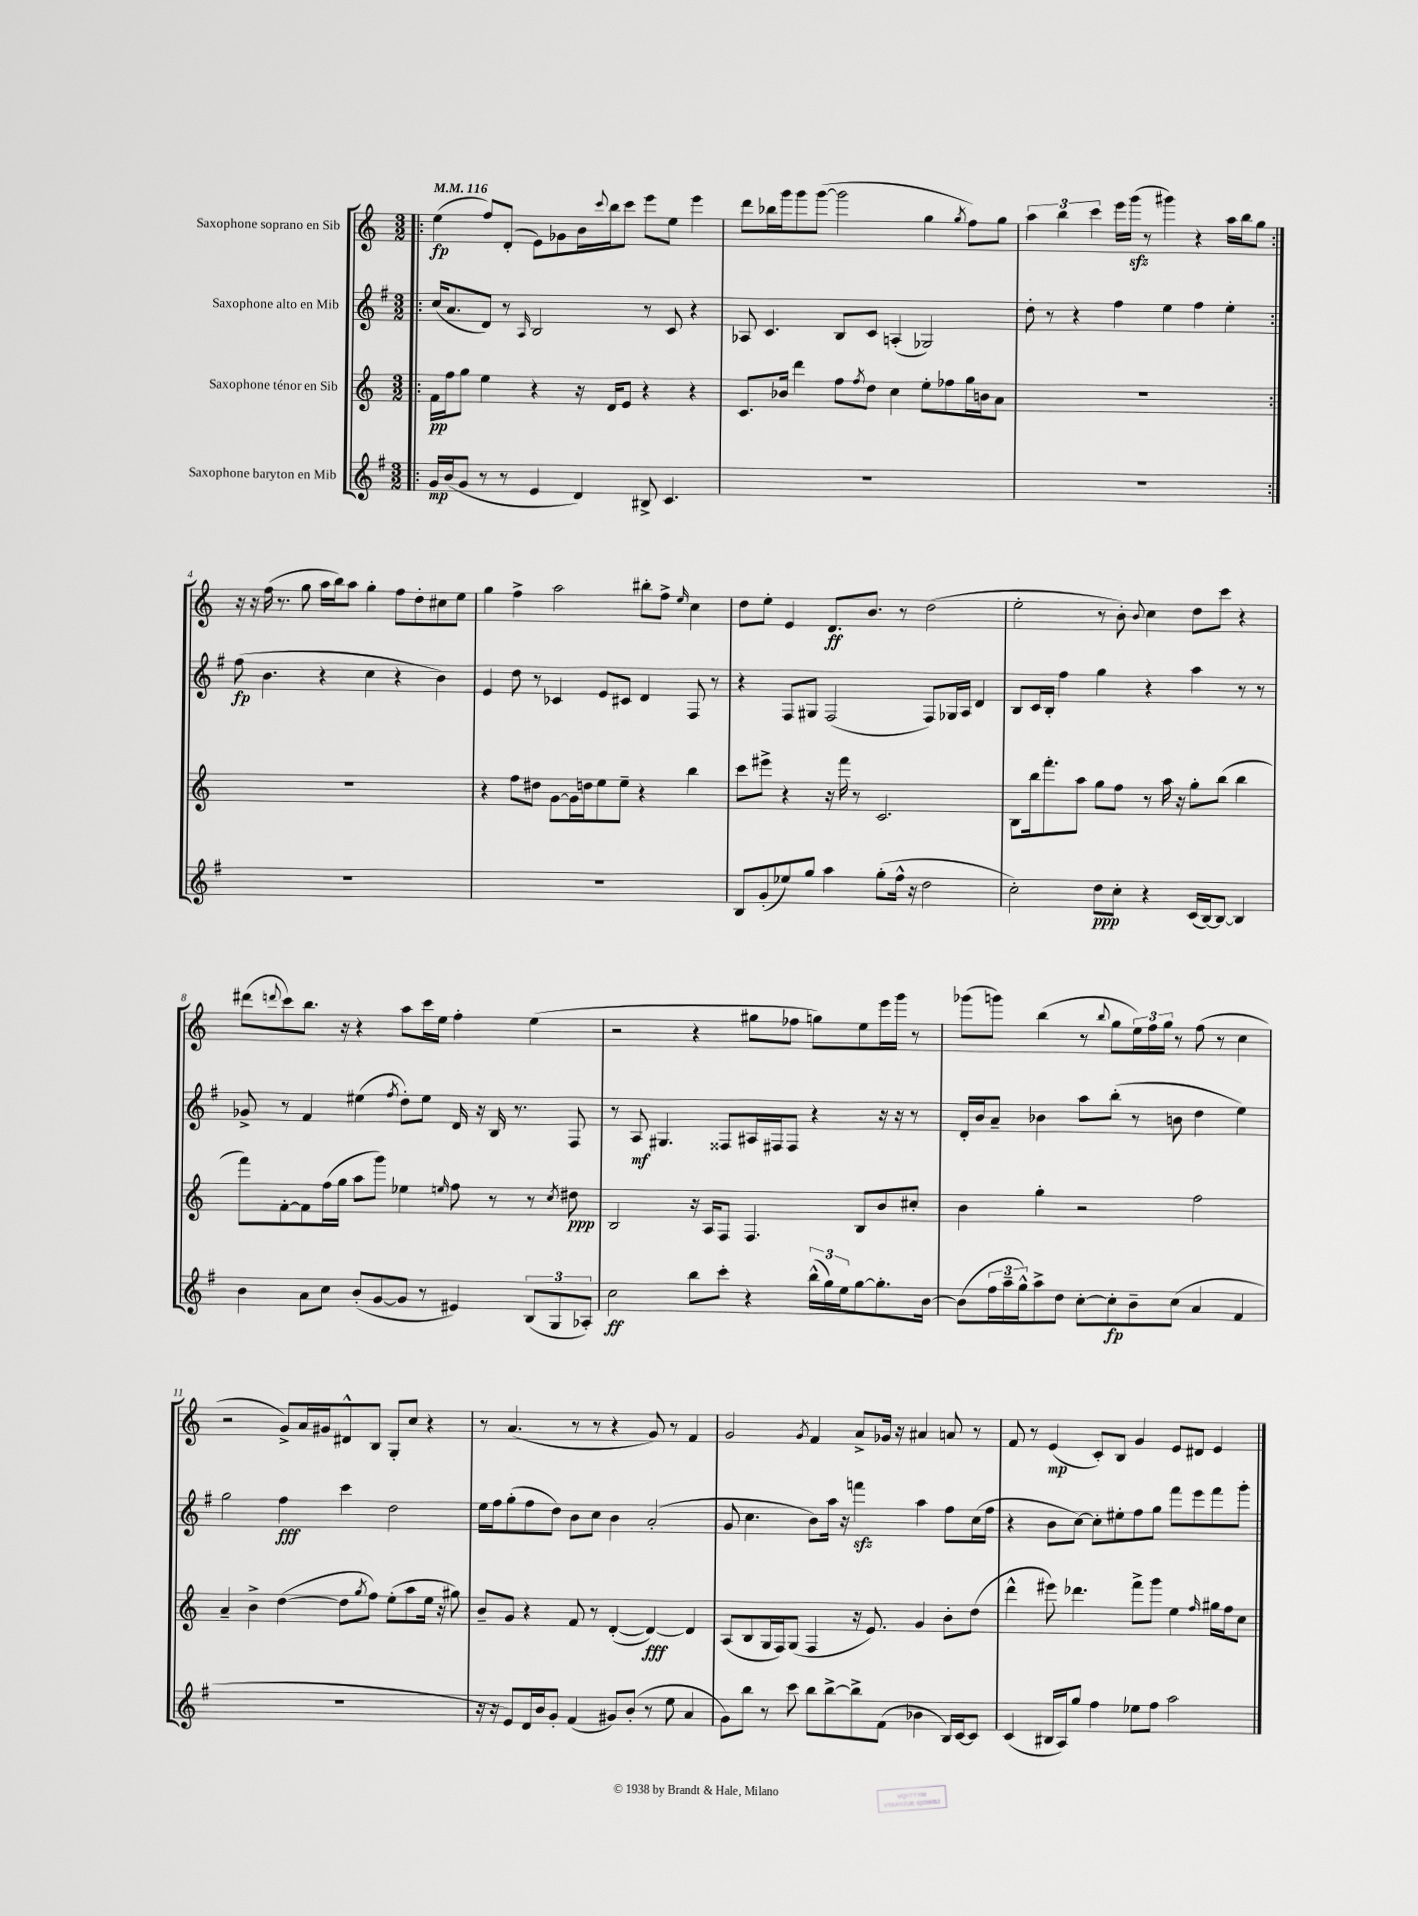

**kern	**dynam	**kern	**dynam	**kern	**dynam	**kern	**dynam
*part4	*part4	*part3	*part3	*part2	*part2	*part1	*part1
*staff4	*staff4	*staff3	*staff3	*staff2	*staff2	*staff1	*staff1
*I"Saxophone baryton en Mib	*	*I"Saxophone ténor en Sib	*	*I"Saxophone alto en Mib	*	*I"Saxophone soprano en Sib	*
*clefG2	*	*clefG2	*	*clefG2	*	*clefG2	*
*k[f#]	*	*k[]	*	*k[f#]	*	*k[]	*
*M3/2	*	*M3/2	*	*M3/2	*	*M3/2	*
*MM116	*	*MM116	*	*MM116	*	*MM116	*
=1!|:	=1!|:	=1!|:	=1!|:	=1!|:	=1!|:	=1!|:	=1!|:
16g/LL	mp	16f\LL	pp	(16cc/KL	.	(4ee\	fp
(16b/J	.	16ff\J	.	8.a/	.	.	.
8g/J	.	8gg\J	.	.	.	.	.
8r	.	4ee\	.	8d/J)	.	8ff/L)	.
8r	.	.	.	8r	.	(8d'/J	.
.	.	.	.	16qqA/	.	.	.
4e/	.	4r	.	2B/	.	8e\L)	.
.	.	.	.	.	.	8g-X\	.
4d/)	.	16r	.	.	.	16b\L	.
.	.	.	.	.	.	8qqccc/	.
.	.	16d/KL	.	.	.	16bb\J	.
.	.	8e/J	.	.	.	8ccc\J	.
8B#X^/	.	4r	.	8r	.	8eee\L	.
4.c/	.	.	.	8c/	.	8ee\J	.
.	.	4r	.	4r	.	4eee\	.
=2	=2	=2	=2	=2	=2	=2	=2
1.r	.	8.c/L	.	8A-X/	.	8ddd\L	.
.	.	.	.	4.c/	.	16bb-X\L	.
.	.	16b-X/Jk	.	.	.	16ggg\J	.
.	.	4ddd\	.	.	.	8ggg\	.
.	.	.	.	.	.	([8ggg\J	.
.	.	8ff\L	.	8B/L	.	2ggg\]	.
.	.	8qff/	.	.	.	.	.
.	.	8dd\J	.	8c/J	.	.	.
.	.	4cc\	.	(4An'/	.	.	.
.	.	8ee'\L	.	2G-X/)	.	4gg\	.
.	.	8ff-X\	.	.	.	.	.
.	.	.	.	.	.	8qgg/	.
.	.	16gg\L	.	.	.	8ff\L)	.
.	.	16bn\J	.	.	.	.	.
.	.	8a\J	.	.	.	8gg\J	.
=3	=3	=3	=3	=3	=3	=3	=3
1.r	.	1.r	.	8dd'\	.	6aa\	.
.	.	.	.	8r	.	.	.
.	.	.	.	.	.	6bb\	.
.	.	.	.	4r	.	.	.
.	.	.	.	.	.	6ccc\	.
.	.	.	.	4ff#\	.	16eee\LL	.
.	.	.	.	.	.	(16gggzz\JJ	.
.	.	.	.	.	.	8r	.
.	.	.	.	4ee\	.	4ggg#X\)	.
.	.	.	.	4ff#\	.	4r	.
.	.	.	.	4ee'\	.	16aa\LL	.
.	.	.	.	.	.	16bb\J	.
.	.	.	.	.	.	8gg\J	.
!!LO:LB:g=z
=4:|!	=4:|!	=4:|!	=4:|!	=4:|!	=4:|!	=4:|!	=4:|!
1.r	.	1.r	.	(8ff#\	fp	16r	.
.	.	.	.	.	.	16r	.
.	.	.	.	4.b\	.	(16ff\	.
.	.	.	.	.	.	8.r	.
.	.	.	.	.	.	8gg\	.
.	.	.	.	4r	.	16aa\LL	.
.	.	.	.	.	.	16bb\J)	.
.	.	.	.	.	.	8aa\J	.
.	.	.	.	4cc\	.	4gg'\	.
.	.	.	.	4r	.	8ff\L	.
.	.	.	.	.	.	8dd'\	.
.	.	.	.	4b\)	.	8cc#X\	.
.	.	.	.	.	.	8ee\J	.
=5	=5	=5	=5	=5	=5	=5	=5
1.r	.	4r	.	4e/	.	4gg\	.
.	.	8ff\L	.	8dd\	.	4ff^\	.
.	.	8dd#X\J	.	8r	.	.	.
.	.	[8g\L	.	4c-X/	.	2aa\	.
.	.	16g\L]	.	.	.	.	.
.	.	16ddn\J	.	.	.	.	.
.	.	8ee\	.	8e/L	.	.	.
.	.	8ee~\J	.	8c#X/J	.	.	.
.	.	4r	.	4d/	.	8bb#X'\L	.
.	.	.	.	.	.	8ff^\J	.
.	.	.	.	.	.	16qqee/	.
.	.	4bb\	.	8F#/	.	4cc\	.
.	.	.	.	8r	.	.	.
=6	=6	=6	=6	=6	=6	=6	=6
8B/L	.	8ccc\L	.	4r	.	8dd\L	.
(8g'/	.	8eee#X^\J	.	.	.	8ee'\J	.
8ee-X/)	.	4r	.	8F#/L	.	4e/	.
8gg/J	.	.	.	8G#X/J	.	.	.
4aa\	.	16r	.	(2F#/	.	8.d/L	ff
.	.	16fff\	.	.	.	.	.
.	.	8r	.	.	.	.	.
.	.	.	.	.	.	8.b/J	.
(8gg'\L	.	2.c/	.	.	.	.	.
16ff#^^\Jk	.	.	.	.	.	8r	.
16r	.	.	.	.	.	.	.
2dd\	.	.	.	8F#/L)	.	(2dd\	.
.	.	.	.	16G-X/L	.	.	.
.	.	.	.	16A/JJ	.	.	.
.	.	.	.	4d/	.	.	.
=7	=7	=7	=7	=7	=7	=7	=7
2cc'\)	.	8B\L	.	8B/L	.	2ee'\	.
.	.	16bb\k	.	16c/L	.	.	.
.	.	8.fff'\	.	16B'/JJ	.	.	.
.	.	.	.	4ff#\	.	.	.
.	.	8aa\J	.	.	.	.	.
8dd\L	ppp	8gg\L	.	4gg\	.	8r	.
8cc'\J	.	8ff\J	.	.	.	8b'\)	.
.	.	.	.	.	.	8qqb/	.
4r	.	8r	.	4r	.	4cc\	.
.	.	16aa\	.	.	.	.	.
.	.	16r	.	.	.	.	.
(16c/LL	.	8gg'\L	.	4aa\	.	8dd\L	.
[16B/J)	.	.	.	.	.	.	.
8B/J_	.	(8bb\J	.	.	.	8ccc\J	.
4B/]	.	4bb\	.	8r	.	4r	.
.	.	.	.	8r	.	.	.
!!LO:LB:g=z
=8	=8	=8	=8	=8	=8	=8	=8
4b\	.	8fff\L)	.	8g-X^/	.	(8ddd#X\L	.
.	.	.	.	.	.	8qqdddn/	.
.	.	[8f'\	.	8r	.	8ccc\)	.
8a\L	.	8f\]	.	4f#/	.	8.bb\J	.
8cc\J	.	(16ff\L	.	.	.	.	.
.	.	16gg\JJ	.	.	.	16r	.
(8b'/L	.	8aa\L	.	(4ee#X\	.	4r	.
[8g/	.	8ggg\J)	.	.	.	.	.
.	.	.	.	8qff#/	.	.	.
8g/J]	.	4ee-X\	.	8dd'\L)	.	8aa\L	.
8r	.	.	.	8ee#\J	.	16ccc\L	.
.	.	.	.	.	.	16ee\JJ	.
.	.	16qqeen/	.	.	.	.	.
4e#X/)	.	8ff\	.	16d/	.	4ff'\	.
.	.	.	.	16r	.	.	.
.	.	8r	.	16B/	.	.	.
.	.	.	.	8.r	.	.	.
(12B/L	.	8r	.	.	.	(4ee\	.
12G/	.	.	.	.	.	.	.
.	.	8qcc/	.	.	.	.	.
.	.	8dd#X\	ppp	8F#/	.	.	.
12A-X'/J)	.	.	.	.	.	.	.
=9	=9	=9	=9	=9	=9	=9	=9
2cc\	ff	2B/	.	8r	.	2r	.
.	.	.	.	8A/	mf	.	.
.	.	.	.	4.G#X/	.	.	.
8bb\L	.	16r	.	.	.	4r	.
.	.	16A/KL	.	.	.	.	.
8ccc'\J	.	8F/J	.	8F##X/L	.	.	.
4r	.	4.F/	.	16A#X/L	.	8gg#X\L	.
.	.	.	.	16F#X/J	.	.	.
.	.	.	.	8F#/J	.	8ff-X\J	.
(24bb^^\LL	.	.	.	4r	.	8ggn\L)	.
24gg\)	.	.	.	.	.	.	.
24ee\J	.	.	.	.	.	.	.
[8gg\	.	8B/L	.	.	.	8ee\	.
8.gg'\]	.	8b/	.	16r	.	16eee\L	.
.	.	.	.	16r	.	16ggg\JJ	.
.	.	8cc#X'/J	.	8r	.	8r	.
[16b\Jk	.	.	.	.	.	.	.
=10	=10	=10	=10	=10	=10	=10	=10
(8b\L]	.	4b\	.	16d'/LL	.	(8ggg-X\L	.
.	.	.	.	16b/J	.	.	.
24ff#\L	.	.	.	8a~/J	.	8gggn\J)	.
24aa~\	.	.	.	.	.	.	.
24gg^^\J)	.	.	.	.	.	.	.
8aa^\	.	4gg'\	.	4b-X\	.	(4bb\	.
8dd\J	.	.	.	.	.	.	.
[8cc'\L	.	2r	.	8aa\L	.	8r	.
.	.	.	.	.	.	8qqbb/	.
8cc'\]	fp	.	.	(8bb'\J	.	8gg\L	.
8b~\	.	.	.	8r	.	24ee\L)	.
.	.	.	.	.	.	24ff\	.
.	.	.	.	.	.	24gg\JJ	.
(8cc\J	.	.	.	8bn\	.	8r	.
4a/	.	2ff\	.	4dd\	.	(8ff\	.
.	.	.	.	.	.	8r	.
4f#/	.	.	.	4ee\)	.	4cc\	.
!!LO:LB:g=z
=11	=11	=11	=11	=11	=11	=11	=11
1.r	.	4a~/	.	2gg\	.	2r	.
.	.	4b^\	.	.	.	.	.
.	.	([4dd\	.	4ff#\	fff	8g^/L)	.
.	.	.	.	.	.	16a/L	.
.	.	.	.	.	.	16g#X/J	.
.	.	8dd\L]	.	4ccc\	.	8d#X^^/	.
.	.	8qgg/	.	.	.	.	.
.	.	8ff\J)	.	.	.	8B/J	.
.	.	(8ee'\L	.	2dd\	.	8G'/L	.
.	.	8aa\	.	.	.	8cc/J	.
.	.	16ee\Jk	.	.	.	4r	.
.	.	16r	.	.	.	.	.
.	.	8gg#X\)	.	.	.	.	.
=12	=12	=12	=12	=12	=12	=12	=12
16r	.	8b~/L	.	16ee\LL	.	8r	.
16r	.	.	.	16ff#\J	.	.	.
8e/L)	.	8g/J	.	(8gg'\	.	(4.a/	.
16d/L	.	4r	.	8ff#\	.	.	.
16b/J	.	.	.	.	.	.	.
8g'/J	.	.	.	8dd\J)	.	.	.
(4f#/	.	8f/	.	8b\L	.	8r	.
.	.	8r	.	8cc\J	.	8r	.
8g#X/L)	.	([4d'/	.	4b\	.	4r	.
(8b'/J	.	.	.	.	.	.	.
8r	.	4d/_)	fff	(2a'/	.	8g/)	.
8ee\	.	.	.	.	.	8r	.
4a/	.	4d/]	.	.	.	4f/	.
=13	=13	=13	=13	=13	=13	=13	=13
8g\L)	.	(8A/L	.	8g/	.	2g/	.
8bb\J	.	8B/	.	4.cc\	.	.	.
8r	.	16G/L	.	.	.	.	.
.	.	16F/J)	.	.	.	.	.
8ccc\	.	(8G/J	.	.	.	.	.
.	.	.	.	.	.	8qg/	.
8bb\L	.	4F/	.	8b\L)	.	4f/	.
[8bb^\	.	.	.	16aa\Jk	.	.	.
.	.	.	.	16r	.	.	.
8bb^\]	.	16r	.	4fffnzz\	.	8a^/L	.
.	.	8.e/)	.	.	.	.	.
(8f#\J	.	.	.	.	.	16g-X/Jk	.
.	.	.	.	.	.	16r	.
4b-X\	.	4g/	.	4aa\	.	4a#X/	.
16B/LL)	.	8b'\L	.	8ff#\L	.	8an/	.
[16c/J	.	.	.	.	.	.	.
8c/J]	.	(8dd\J	.	(16cc\L	.	8r	.
.	.	.	.	16ff#\JJ	.	.	.
=14	=14	=14	=14	=14	=14	=14	=14
(4c/	.	4ddd^^\	.	4r	.	8f/	.
.	.	.	.	.	.	8r	.
16B#X/LL	.	8eee#X\)	.	8b\L	.	(4e/	mp
16A/J)	.	.	.	.	.	.	.
8gg/J	.	4.ddd-X\	.	[8cc\J)	.	.	.
4ff#\	.	.	.	8cc'\L]	.	8c'/L)	.
.	.	.	.	8ee#X'\	.	8B/J	.
8ee-X\L	.	8fff^\L	.	8ff#\	.	4g/	.
8ff#\J	.	8ggg\J	.	8gg\J	.	.	.
2aa\	.	4ee\	.	8fff#\L	.	8e/L	.
.	.	.	.	8eee\	.	8d#X/J	.
.	.	16qqff/	.	.	.	.	.
.	.	16gg#X\LL	.	8fff#\	.	4e/	.
.	.	16ff\J	.	.	.	.	.
.	.	8cc\J	.	8ggg'\J	.	.	.
==	==	==	==	==	==	==	==
*-	*-	*-	*-	*-	*-	*-	*-
